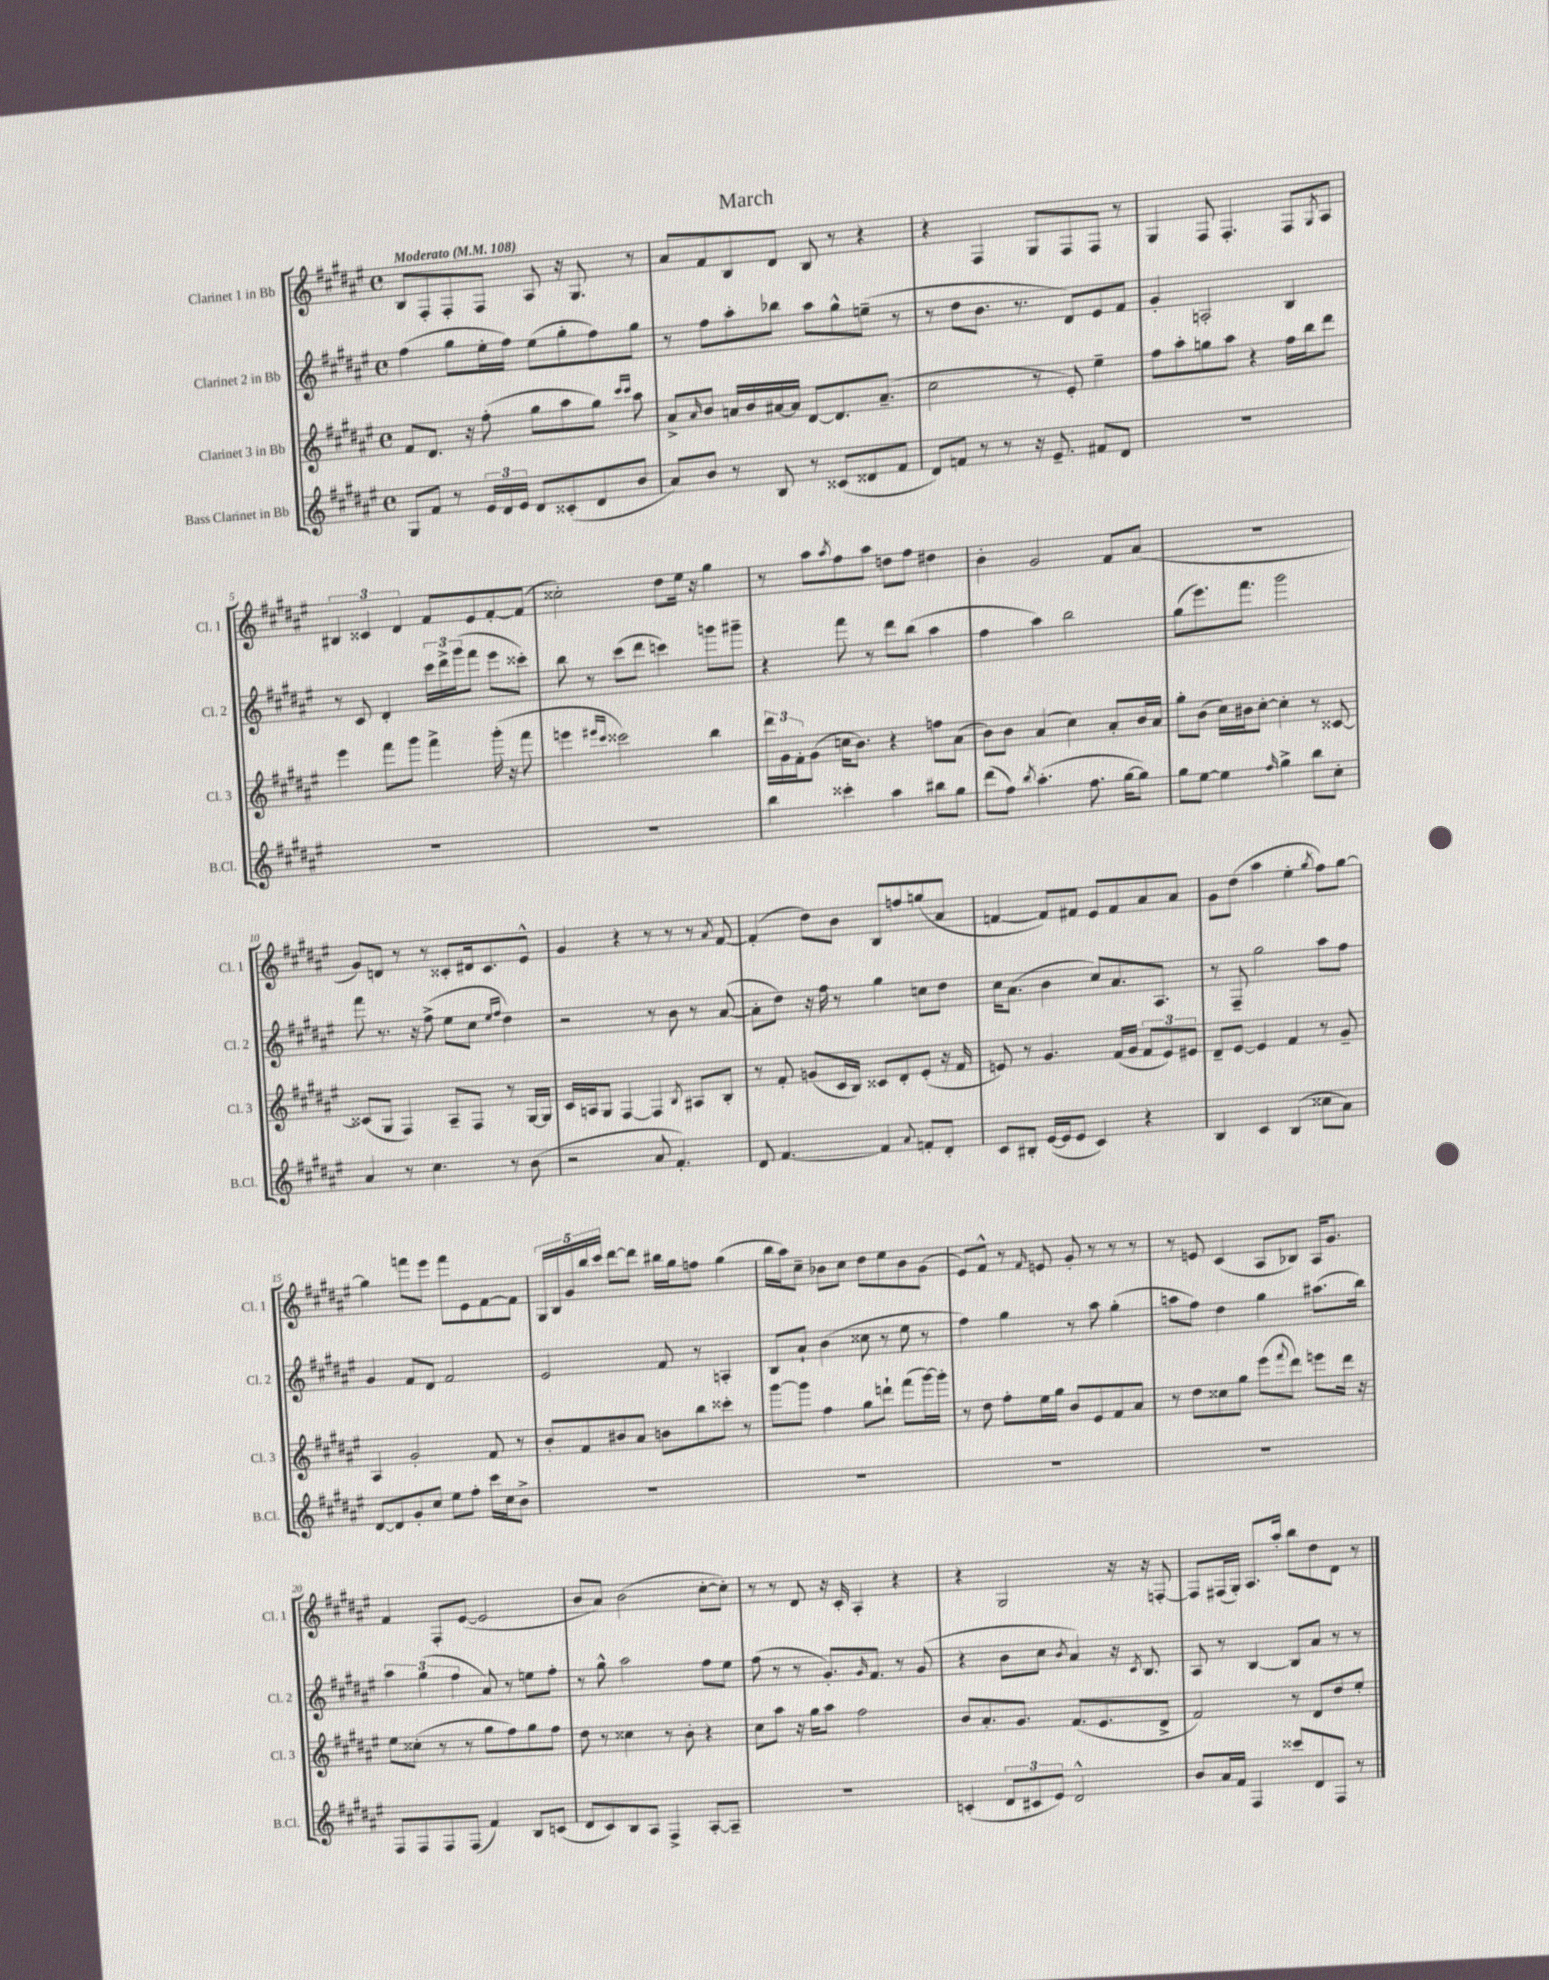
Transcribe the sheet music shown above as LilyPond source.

\header { title = "March" }
<<
\new StaffGroup <<
\new Staff = "s0" \with { instrumentName = "Clarinet 1 in Bb" shortInstrumentName = "Cl. 1" } {
    \clef treble \key fis \major \defaultTimeSignature \time 4/4 \tempo "Moderato" 4 = 108
    b8 fis8-. fis8-. fis8 ais8 r16 gis8. r8 |
    ais'8 fis'8 b8 dis'8 b8 r8 r4 |
    r4 fis4 gis8 fis8 fis8 r8 |
    gis4 fis8 fis4.-. fis8 \acciaccatura { gis8 } ais8 |
    \tuplet 3/2 { bis4 cisis'4 dis'4 } fis'8 eis'8 fis'8~-. fis'8( |
    cisis''2-.) dis''8 eis''16 r16 gis''4 |
    r8 ais''8 \acciaccatura { ais''8 } fis''8 ais''8 d''8 fis''8 dis''4 |
    b'4-. gis'2 fis'8 ais'8( |
    R1 |
    gis'8) d'8 r8 r8 cisis'8-. dis'16 cisis'8. eis'8-^ |
    gis'4 r4 r8 r8 r8 \acciaccatura { ais'8 } fis'8~ |
    fis'4-.( dis''8) b'8 b8 f''8 g''8( ais'8 |
    f'4~ f'8) fis'8 eis'8 fis'8 ais'8 ais'8 |
    gis'8 dis''8( ais''4 eis''4-. \acciaccatura { gis''8 } fis''8) gis''8~ |
    gis''4 f'''8 eis'''8 f'''8 eis'8 fis'8~ fis'8 |
    \tuplet 5/4 { gis16 b16 gis'16 b''16 cis'''16 } dis'''8~ dis'''8 bis''16 gis''16 f''8 gis''4( |
    b''16 ais''16) cis''8-- bes'8 cis''8 dis''8 eis''8 bes'8 gis'8( |
    eis'8) fis'8-^ r8 \grace { fis'16 } e'8 gis'8-. r8 r8 r8 |
    r8 e'8 cis'4( ais8 bes8) ais16 gis'8. |
    fis'4 fis8-. eis'8~( eis'2 |
    b'8 ais'8) b'2( cis''8~-. cis''8-.) |
    r8 r8 dis'8 r16 cis'16-. ais4-. r4 |
    r4 gis2 r16 r16 f8~-. |
    f8 fis16( gis16-.) ais8. ais''16-. b''8 dis''8 dis'8 r8 \bar "|." |
}
\new Staff = "s1" \with { instrumentName = "Clarinet 2 in Bb" shortInstrumentName = "Cl. 2" } {
    \clef treble \key fis \major \defaultTimeSignature \time 4/4
    fis''4( gis''8 eis''16-. fis''16) eis''8( gis''8-. fis''8) gis''8 |
    r8 fis''8 ais''8-. bes''8 ais''8 gis''8-^ e''8--( r8 |
    r8 dis''8 b'8. r8. dis'8) eis'8 fis'8 |
    gis'4-. a2-. b4 |
    r8 cis'8 dis'4-. \tuplet 3/2 { cis'''16 dis'''16-> gis'''16( } fis'''8 eis'''8 cisis'''8-.) |
    b''8 r8 cis'''8( dis'''8 c'''4) g'''8 gis'''8-- |
    r4 fis'''8 r8 dis'''8 b''8( ais''4 |
    fis''4 ais''4) b''2 |
    gis''8( eis'''8.) fis'''8. gis'''2 |
    fis'''8 r8. r16 fis''8->( eis''8 cis''8 \grace { eis''16 fis''16 } dis''4) |
    r2 r8 b'8 r8 ais'8~( |
    ais'8-. dis''8) r16 fis''16 r8 gis''4 c''8 dis''8 |
    cis''16 ais'8.( b'4 cis''8) ais'8. ais8. |
    r8 fis8-- gis''2 ais''8 fis''8 |
    gis'4 fis'8 dis'8 fis'2 |
    eis'2 fis'8 r8 a4-. |
    b8 ais'8-! b'4( cisis''8 r8 eis''8 r8 |
    fis''4) gis''4 r8 ais''8 gis''4-.( |
    a''8 fis''8) dis''4 gis''4 ais''8.( b''16) |
    \tuplet 3/2 { ais''4 gis''4( fis''4 } ais'8) r8 e''8 fis''8-. |
    r8 gis''8-^ ais''2 fis''8 eis''8 |
    fis''8( r8 r8 gis'8.-.) \grace { gis'16 } fis'8. r8 gis'8( |
    r4 b'8 cis''8 \acciaccatura { b'8 } ais'4) r16 \acciaccatura { cis'8 } b8. |
    ais8 r8 b4~ b8 ais'8 r8 r8 \bar "|." |
}
\new Staff = "s2" \with { instrumentName = "Clarinet 3 in Bb" shortInstrumentName = "Cl. 3" } {
    \clef treble \key fis \major \defaultTimeSignature \time 4/4
    fis'8 dis'8. r16 fis''8-.( gis''8 ais''8 gis''8) \grace { cis'''16 cis'''16 } ais''8 |
    ais'8-> \grace { ais'16 } b'8 a'16 b'16 ais'16~ ais'16 dis'8~ dis'8. ais'8.--( |
    cis''2 r8 eis'8-.) eis''4-- |
    fis''8 ais''8-. g''8 ais''8 r4 fis''16 b''16 dis'''8 |
    eis'''4 fis'''8 gis'''8 fis'''4-> gis'''16-.( r16 fis'''8 |
    e'''4 \grace { eis'''16 cis'''16 } cisis'''2) b''4 |
    \tuplet 3/2 { dis'''16 gis'16 fis'16-. } gis'8( c''16 b'8.) r4 f''8 ais'8( |
    b'8) b'8 ais'4( cis''4) ais'8-. b'16 ais'16 |
    gis''8-. b'8( cis''16) bis'16 cis''8~-. cis''4-. r8 cisis'8~ |
    cisis'8( gis8 fis4) ais8-- fis8 r8 gis16~ gis16 |
    cis'16 a16 gis8 fis4~ fis4 \acciaccatura { b8 } ais8 b8-. |
    r8 fis'8-. g'8( cis'16 b16) cisis'8 dis'8-. eis'8-.( r16 fis'16 |
    e'8) r8 gis'4. fis'16( gis'16 \tuplet 3/2 { fis'8 e'8) eis'8 } |
    dis'8-- eis'8~ eis'4 fis'4 r8 gis'8-- |
    ais4 gis'2-. fis'8 r8 |
    b'8-. fis'8 bis'8 ais'8 b'8 b''8 cisis'''8-. r8 |
    gis'''8~ gis'''8 fis''4 gis''8 d'''8-! fis'''8( gis'''16~) gis'''16-. |
    r8 dis''8 fis''8-. eis''16 gis''16 b'8 eis'8 fis'8 ais'8 |
    r8 dis''8 cisis''8 gis''8 eis'''8( \appoggiatura { fis'''8 } dis'''8) e'''8 dis'''16 r16 |
    eis''8 cisis''8-.( r8 r8 gis''8 fis''8) gis''8 fis''8 |
    dis''8 r8 cisis''4 r8 b'8-. r4 |
    cis''8 ais''8 r16 gis''16 ais''8 fis''2 |
    b'8 ais'8.-. gis'8. fis'8.( eis'8. dis'8-> |
    fis'2) r8 dis'8 dis''8 eis''8-. \bar "|." |
}
\new Staff = "s3" \with { instrumentName = "Bass Clarinet in Bb" shortInstrumentName = "B.Cl." } {
    \clef treble \key fis \major \defaultTimeSignature \time 4/4
    gis8 fis'8 r8 \tuplet 3/2 { eis'16 dis'16 eis'16 } dis'8 cisis'8-.( dis'8 b'8 |
    ais'8) b'8 r8 b8 r8 cisis'8( disis'8 fis'8 |
    dis'8) f'8 r8 r8 r16 eis'8.-- fis'8 dis'8 |
    R1 |
    R1 |
    R1 |
    b''4 cisis'''4-. ais''4 bis''8 gis''8 |
    dis'''8( fis''8) \acciaccatura { b''8 } ais''4.-.( fis''8. gis''16~ gis''8) |
    gis''8 eis''8~ eis''4 \grace { fis''16 } gis''4-> b''8 cis''8-. |
    ais'4 r8 cis''4. r8 b'8( |
    r2 ais'8 fis'4.-.) |
    dis'8 fis'4.~ fis'4 \appoggiatura { ais'8 } f'8-. dis'8-. |
    cis'8 bis8-. eis'16~( eis'16 eis'8 cis'4) r4 |
    b4 cis'4 b4( cisis''8 ais'8) |
    dis'8~ dis'8 gis'8-. cis''8 eis''8 fis''8-. cis'''16 cis''16 b'8-> |
    R1 |
    R1 |
    R1 |
    R1 |
    fis8 fis8 fis8 fis8( fis'4) b8 c'8( |
    dis'8 cis'8) b8 ais8 fis4-> ais8~-. ais8-- |
    R1 |
    c'4-.( \tuplet 3/2 { dis'8 cis'8 eis'8) } dis'2-^ |
    b'8 ais'16 fis'16 fis4 cisis'''8 dis'8 fis8 r8 \bar "|." |
}
>>
>>
